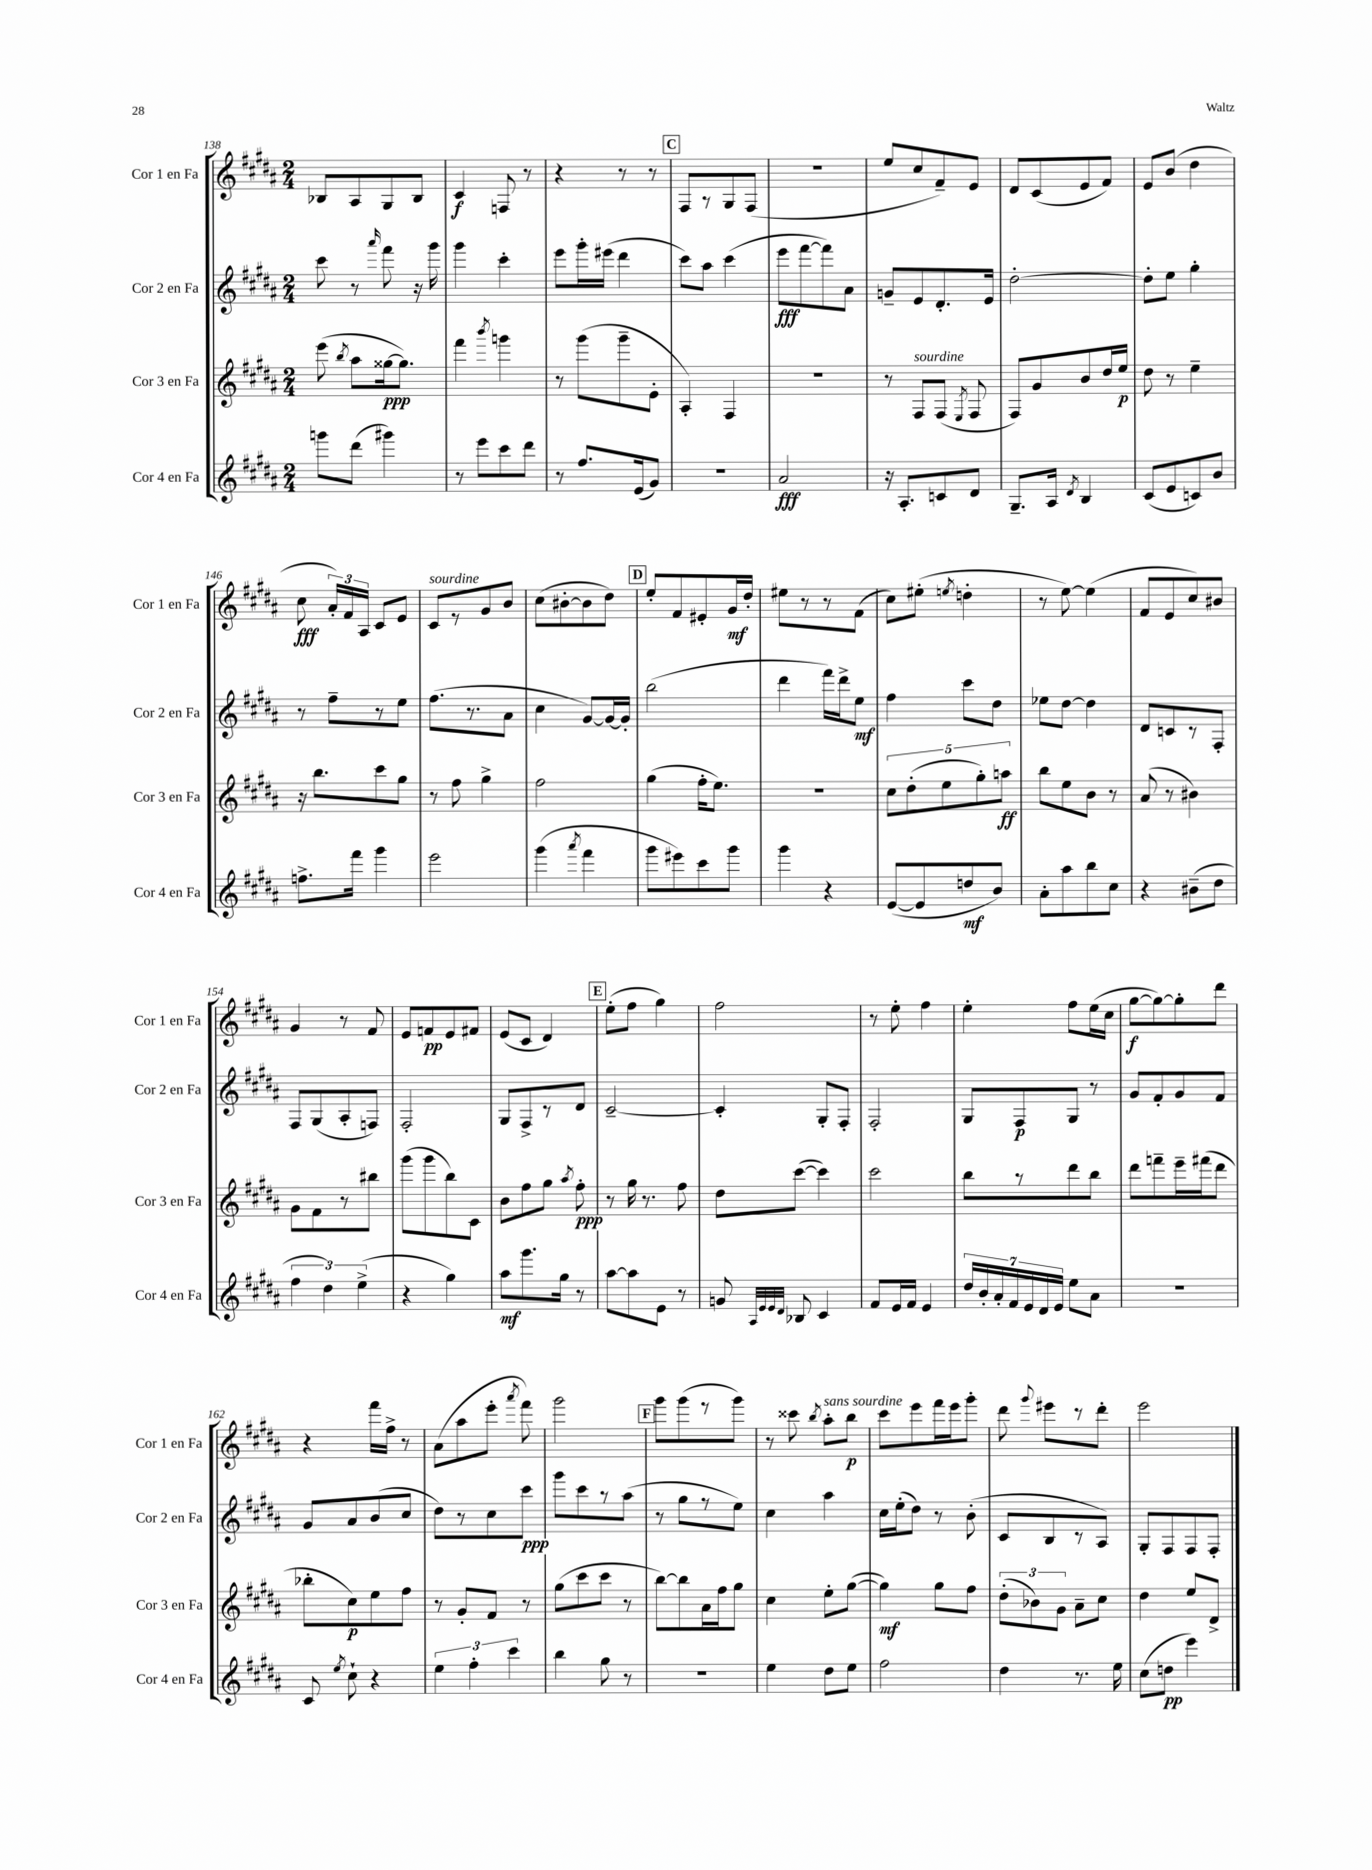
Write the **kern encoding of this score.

**kern	**kern	**kern	**kern
*staff4	*staff3	*staff2	*staff1
*clefG2	*clefG2	*clefG2	*clefG2
*k[f#c#g#d#a#]	*k[f#c#g#d#a#]	*k[f#c#g#d#a#]	*k[f#c#g#d#a#]
*M2/4	*M2/4	*M2/4	*M2/4
8ggg	(8eee	8ccc#	8B-
.	8qbb	.	.
(8ddd#	8aa#	8r	8A#
.	.	16qqaaa#	.
4ggg#)	[16gg##	8fff#	8G#
.	8.gg##])	.	.
.	.	16r	8B-
.	.	16ggg#	.
=	=	=	=
8r	4fff#	4ggg#	4c#
8eee	.	.	.
.	8qbbb	.	.
8ccc#	4ggg	4ccc#'	8F
8ddd#	.	.	8r
=	=	=	=
8r	8r	8eee	4r
8.ff#	(8ggg#	16ggg#'	.
.	.	(16eee#	.
.	8ggg#~	4ddd#	8r
(16e	.	.	.
8g#)	8e'	.	8r
=	=	=	=
2r	4A#')	8ccc#)	8F#
.	.	8aa#	8r
.	4F#	(4ccc#	8G#
.	.	.	(8F#
=	=	=	=
2a#	2r	8eee	2r
.	.	[8fff#	.
.	.	8fff#])	.
.	.	8a#	.
=	=	=	=
16r	8r	8g~	8ee
8.A#'	.	.	.
.	8F#	8e	8cc#
8c	(8F#	8.d#'	8f#~)
.	8qE	.	.
8d#	8F#	.	8e
.	.	16e	.
=	=	=	=
8.G#~	8F#)	[2dd#'	8d#
.	8g#	.	(8c#
16A#	.	.	.
8qd#	.	.	.
4B	8b	.	8e
.	16dd#	.	8f#)
.	16ee	.	.
=	=	=	=
(8c#	8dd#	8dd#']	8e
8e	8r	8ee	(8b
8c)	4ee~	4gg#'	4dd#
8b	.	.	.
=	=	=	=
8.ff^	16r	8r	8cc#
.	8.bb	.	.
.	.	8ff#~	24a#')
.	.	.	24f#
16fff#	.	.	.
.	.	.	24A#
4ggg#	8ccc#	8r	8c#
.	8gg#	8ee	8e
=	=	=	=
2eee	8r	(8.ff#	8c#
.	8ff#	.	8r
.	.	8.r	.
.	4gg#^	.	8g#
.	.	8a#	8b
=	=	=	=
(4ggg#	2ff#	4cc#	(8cc#
.	.	.	[8b#'
8qaaa#	.	.	.
4fff#	.	[8g#)	8b#]
.	.	16g#_	8dd#)
.	.	16g#']	.
=	=	=	=
8ggg#	(4gg#	(2bb	8ee'
8eee#)	.	.	8f#
8ccc#	16ff#'	.	8e#'
.	8.ee)	.	.
8ggg#	.	.	16g#
.	.	.	16dd#'
=	=	=	=
4ggg#	2r	4ddd#	8ee#
.	.	.	8r
4r	.	16fff#)	8r
.	.	16ddd#^	.
.	.	8ee	(8f#
=	=	=	=
([8e	10cc#	4ff#	8cc#)
.	(10dd#'	.	.
8e]	.	.	(8ee#'
.	10ee	.	.
.	.	.	8qee
8dd	.	8ccc#	4dd'
.	10gg#')	.	.
8b)	.	8dd#	.
.	10aa	.	.
=	=	=	=
8a#'	8bb	8ee-	8r
8aa#	8ee	[8dd#	[8ee)
8bb	8b	4dd#]	(4ee]
8cc#	8r	.	.
=	=	=	=
4r	(8a#	8d#	8f#
.	8r	8c	8e
(8b#~	4b#)	8r	8cc#)
8dd#	.	8F#'	8b#
=	=	=	=
6ff#	8g#	8F#	4g#
.	8f#	(8G#	.
6dd#)	.	.	.
.	8r	8A#'	8r
(6ee^	.	.	.
.	8bb#	8F)	8f#
=	=	=	=
4r	(8ggg#	2F#'	8e
.	8ggg#	.	8f
4gg#)	8bb)	.	8e
.	8c#	.	8f#
=	=	=	=
8aa#	8b	8G#	(8e
8.ggg#	8ff#	8F#^	8c#
.	8gg#	8r	4d#)
16gg#	.	.	.
.	8qaa#	.	.
8r	8ff#'	8d#	.
=	=	=	=
[8aa#	8r	[2c#~	(8ee'
8aa#]	16gg#	.	8ff#
.	8.r	.	.
8e	.	.	4gg#)
8r	8ff#	.	.
=	=	=	=
8g	8dd#	4c#']	2ff#
32qqA#	.	.	.
32qqe	.	.	.
32qqe	.	.	.
32qqd#	.	.	.
8B-	([8ccc#	.	.
4c#	4ccc#])	8G#'	.
.	.	8F#'	.
=	=	=	=
8f#	2ccc#	2F#'	8r
16e	.	.	8ee'
16f#	.	.	.
4e	.	.	4ff#
=	=	=	=
28dd#	8bb	8G#	4ee'
28b'	.	.	.
28a#'	.	.	.
28f#	.	.	.
.	8r	8F#	.
28e	.	.	.
28d#	.	.	.
28e	.	.	.
8ee	8ddd#	8G#	8ff#
8a#	8bb	8r	(16ee
.	.	.	16cc#
=	=	=	=
2r	8ddd#	8g#	[8gg#
.	8fff~	8f#'	8gg#_)
.	16eee~	8g#	8gg#']
.	(16fff#	.	.
.	8ddd#	8f#	8ddd#
=	=	=	=
8c#	8bb-'	8g#	4r
8qee	.	.	.
8cc#`	8cc#)	8a#	.
4r	8ee	(8b	16fff#
.	.	.	16ff#^
.	8ff#	8cc#	8r
=	=	=	=
6ee	8r	8dd#)	(8a#
.	8g#'	8r	8aa#
6ff#'	.	.	.
.	8f#	8cc#	8eee'
6ccc#	.	.	.
.	.	.	8qaaa#
.	8r	8ccc#	8fff#)
=	=	=	=
4bb	(8gg#	8ggg#	2ggg#
.	8ccc#	8ccc#	.
8gg#	8ccc#	8r	.
8r	8r	(8aa#	.
=	=	=	=
2r	[8bb)	8r	8ggg#
.	8bb]	8gg#	(8ggg#
.	16a#	8r	8r
.	16ff#	.	.
.	8gg#	8ee)	8ggg#)
=	=	=	=
4ee	4cc#	4cc#	8r
.	.	.	8ccc##
.	.	.	8qbb
8dd#	8ee'	4aa#	8aa#'
8ee	([8gg#	.	8bb
=	=	=	=
2ff#	4gg#])	16cc#	8ccc#
.	.	(16ee'	.
.	.	8dd#)	8eee
.	8gg#	8r	16fff#
.	.	.	16eee
.	8ff#	(8b'	8ggg#'
=	=	=	=
4dd#	(12dd#'	8c#	8ddd#
.	12b-)	.	.
.	.	.	8qqggg#
.	.	8B	8eee#
.	12g#	.	.
8.r	8a#~	8r	8r
.	8cc#	8A#)	8ddd#'
16ee	.	.	.
=	=	=	=
(8cc#	4dd#	8G#'	2eee
8dd	.	8F#	.
4eee)	8ee	8F#	.
.	8d#^	8F#'	.
==	==	==	==
*-	*-	*-	*-
